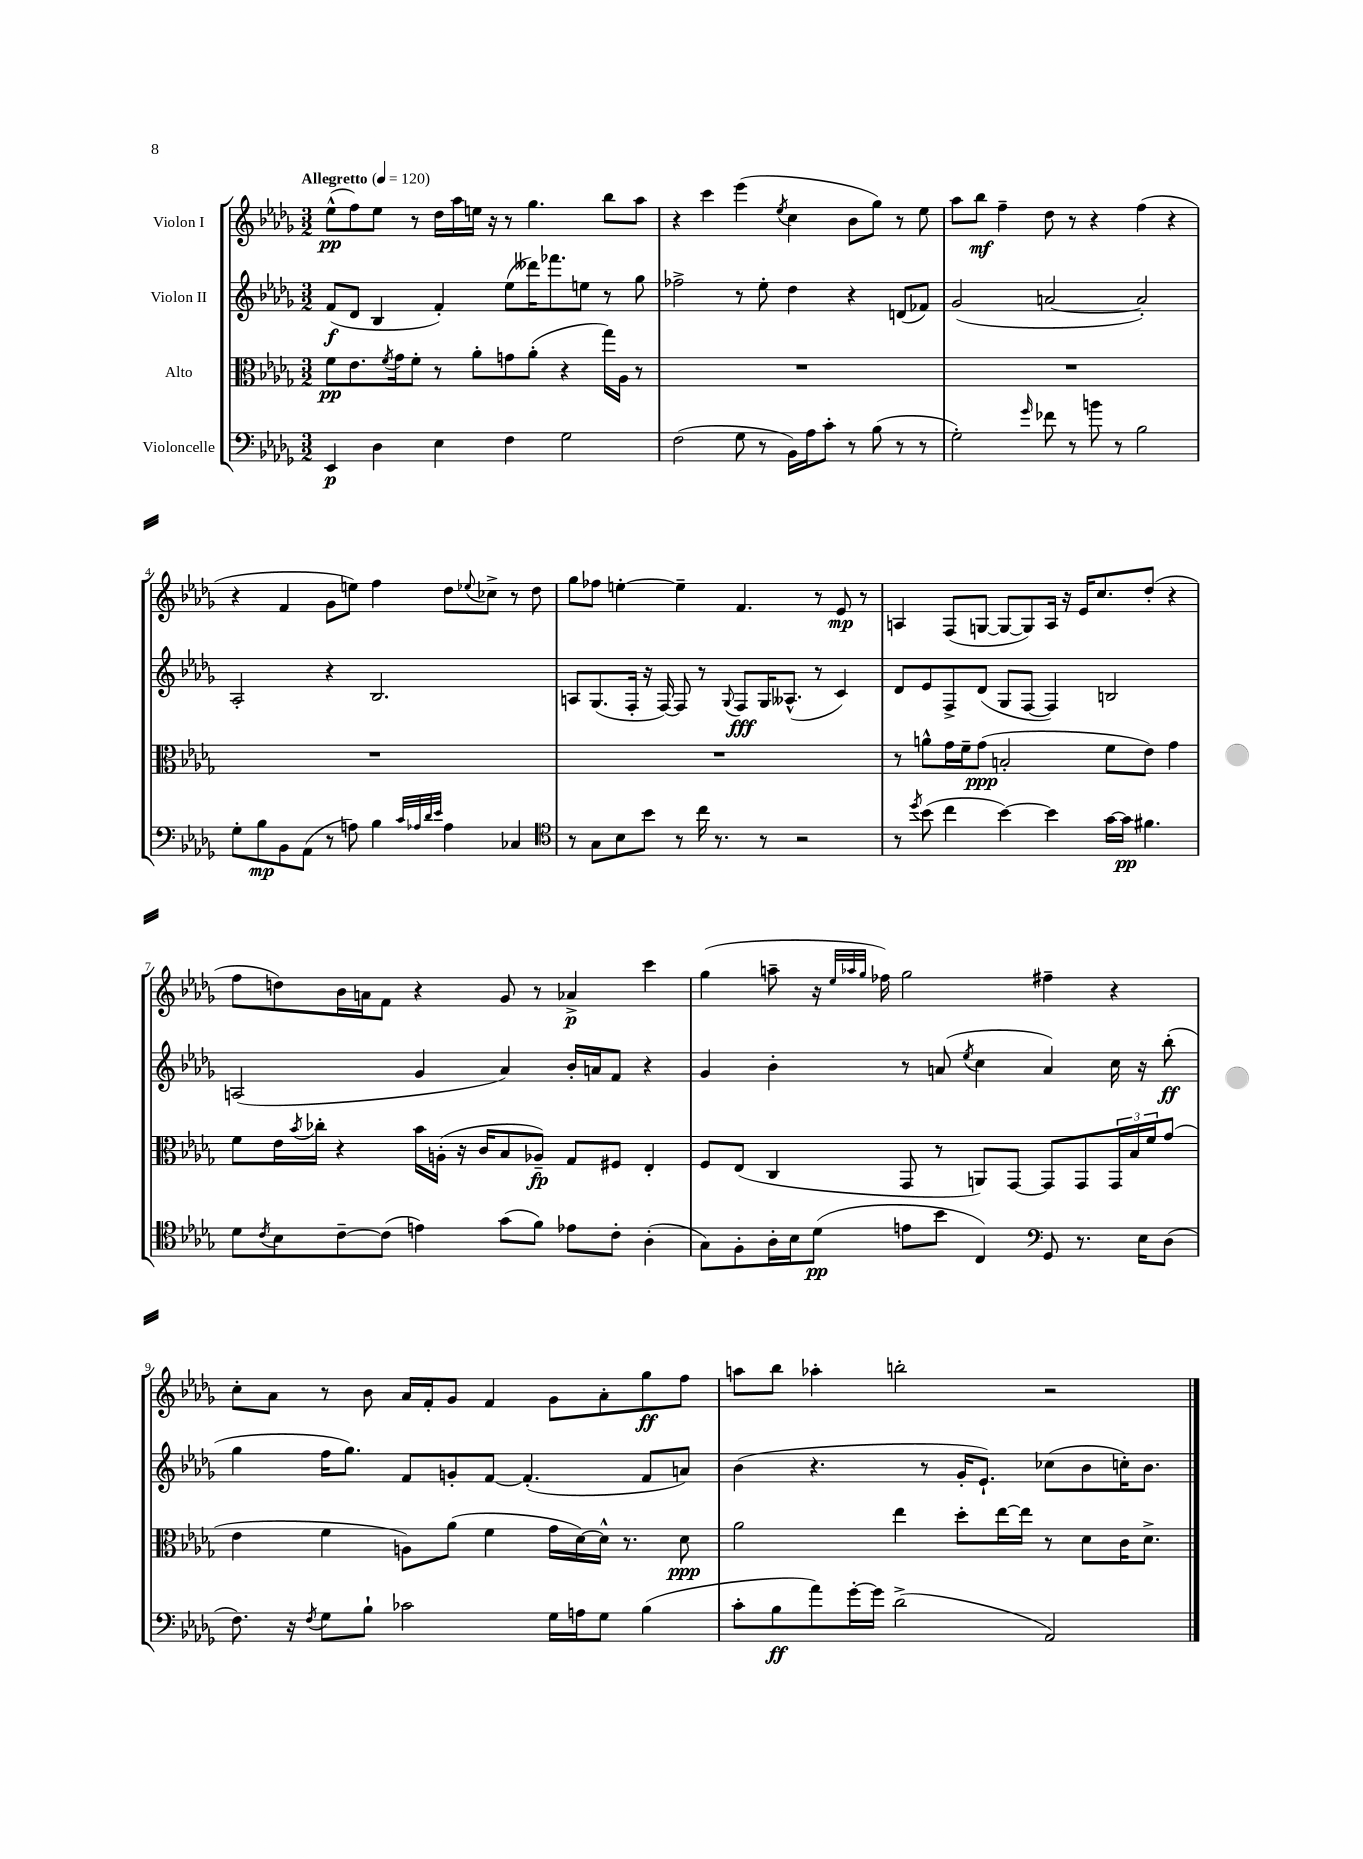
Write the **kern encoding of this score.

**kern	**kern	**kern	**kern
*staff4	*staff3	*staff2	*staff1
*clefF4	*clefC3	*clefG2	*clefG2
*k[b-e-a-d-g-]	*k[b-e-a-d-g-]	*k[b-e-a-d-g-]	*k[b-e-a-d-g-]
*M3/2	*M3/2	*M3/2	*M3/2
*MM120	*MM120	*MM120	*MM120
4EE-	8f	(8f	(8ee-^^
.	8.e-	8d-	8ff)
4D-	.	4B-	8ee-
.	8qf	.	.
.	16g-	.	.
.	8f'	.	8r
4E-	8r	4f')	16dd-
.	.	.	16aa-
.	8a-'	.	16ee
.	.	.	16r
4F	8g	(8ee-	8r
.	(8a-'	16ddd--)	4.gg-
.	.	8.fff-	.
2G-	4r	.	.
.	.	8ee	.
.	16gg-)	8r	8bb-
.	16A-	.	.
.	8r	8gg-	8aa-
=	=	=	=
(2F	1.r	2ff-^	4r
.	.	.	4ccc
8G-	.	8r	(4eee-
8r	.	8ee-'	.
.	.	.	8qee-
16BB-)	.	4dd-	4cc
16A-	.	.	.
8c'	.	.	.
8r	.	4r	8b-
(8B-	.	.	8gg-)
8r	.	(8d	8r
8r	.	8f-)	8ee-
=	=	=	=
2G-')	1.r	(2g-	8aa-
.	.	.	8bb-
.	.	.	4ff~
16qqg-	.	.	.
8f-	.	[2a	8dd-
8r	.	.	8r
8b	.	.	4r
8r	.	.	.
2B-	.	2a'])	(4ff
.	.	.	4r
=	=	=	=
8G-'	1.r	2A-'	4r
8B-	.	.	.
8BB-	.	.	4f
(8AA-	.	.	.
8r	.	4r	8g-
8A)	.	.	8ee)
4B-	.	2.B-	4ff
32qqc	.	.	.
32qqA-	.	.	.
32qqd-	.	.	.
32qqe-	.	.	.
4A-	.	.	8dd-
.	.	.	8qqee-
.	.	.	8cc-^
4C-	.	.	8r
.	.	.	8dd-
=	=	=	=
*clefC4	*	*	*
8r	1.r	8A	8gg-
8G-	.	(8.G-	8ff-
8B-	.	.	[4ee'
.	.	16F'	.
8b-	.	16r	.
.	.	[16F)	.
8r	.	8F]	4ee~]
16cc	.	8r	.
8.r	.	.	.
.	.	8qqG-	.
.	.	8F	4.f
8r	.	16G-	.
.	.	(8.A--^^	.
2r	.	.	.
.	.	8r	8r
.	.	4c)	8e-
.	.	.	8r
=	=	=	=
8r	8r	8d-	4A
8qdd-	.	.	.
(8b-	8a^^	8e-	.
4cc	16g-	8F^	(8F
.	16f~	.	.
.	(8g-	(8d-	[8G
[4b-)	2B'	8G-	8G_
.	.	[8F	8G])
4b-]	.	4F])	16A
.	.	.	16r
.	.	.	16e-
.	.	.	8.cc
[16g-	8f	2B	.
16g-]	.	.	.
4.f#	8e-)	.	(8dd-'
.	4g-	.	4r
=	=	=	=
8d-	8f	(2A	8ff
8qc	.	.	.
8B-	16e-	.	8dd)
.	8qb-	.	.
.	16cc-'	.	.
[8c~	4r	.	16b-
.	.	.	16a
(8c]	.	.	8f
4e)	16b-	4g-	4r
.	(16A'	.	.
.	16r	.	.
.	16c	.	.
(8g-	8B-	4a-)	8g-
8f)	8A-~)	.	8r
8e-	8G-	16b-'	4a-^
.	.	16a	.
8c'	8F#	8f	.
(4A-'	4E-'	4r	4ccc
=	=	=	=
8G-)	8F	4g-	(4gg-
8F'	(8E-	.	.
16A-'	4C	4b-'	8aa~
16B-	.	.	.
(8d-	.	.	16r
.	.	.	32qqee-
.	.	.	32qqaa-
.	.	.	32qqgg-
.	.	.	16ff-)
8e	8GG-	8r	2gg-
8b-	8r	(8a	.
.	.	8qee-	.
4C)	8AA)	4cc	.
.	[8GG-	.	.
*clefF4	*	*	*
8GG-	8GG-]	4a)	4ff#~
8.r	8GG-	.	.
.	24GG-	16cc	4r
.	24B-	.	.
16E-	.	16r	.
.	24f	.	.
(8D-	(8g-	(8bb-'	.
=	=	=	=
8.F)	4e-	4gg-	8cc'
.	.	.	8a-
16r	.	.	.
8qF	.	.	.
8G-	4f	16ff	8r
.	.	8.gg-)	.
8B-`	.	.	8b-
2c-	8A)	8f	16a-
.	.	.	16f'
.	(8a-	8g'	8g-
.	4f	[8f	4f
.	.	(4.f']	.
16G-	16g-	.	8g-
16A	[16d-)	.	.
8G-	16d-^^]	.	8a-'
.	8.r	.	.
(4B-	.	8f	8gg-
.	8d-	8a)	8ff
=	=	=	=
8c'	2a-	(4b-	8aa
8B-	.	.	8bb-
8a-)	.	4.r	4aa-'
[16g-'	.	.	.
16g-]	.	.	.
(2d-^	4ee-	.	2bb'
.	.	8r	.
.	8dd-'	16g-'	.
.	.	8.e-`)	.
.	[16ee-	.	.
.	16ee-]	.	.
2AA-)	8r	(8cc-	2r
.	8d-	8b-	.
.	16c	16cc')	.
.	8.d-^	8.b-	.
==	==	==	==
*-	*-	*-	*-
